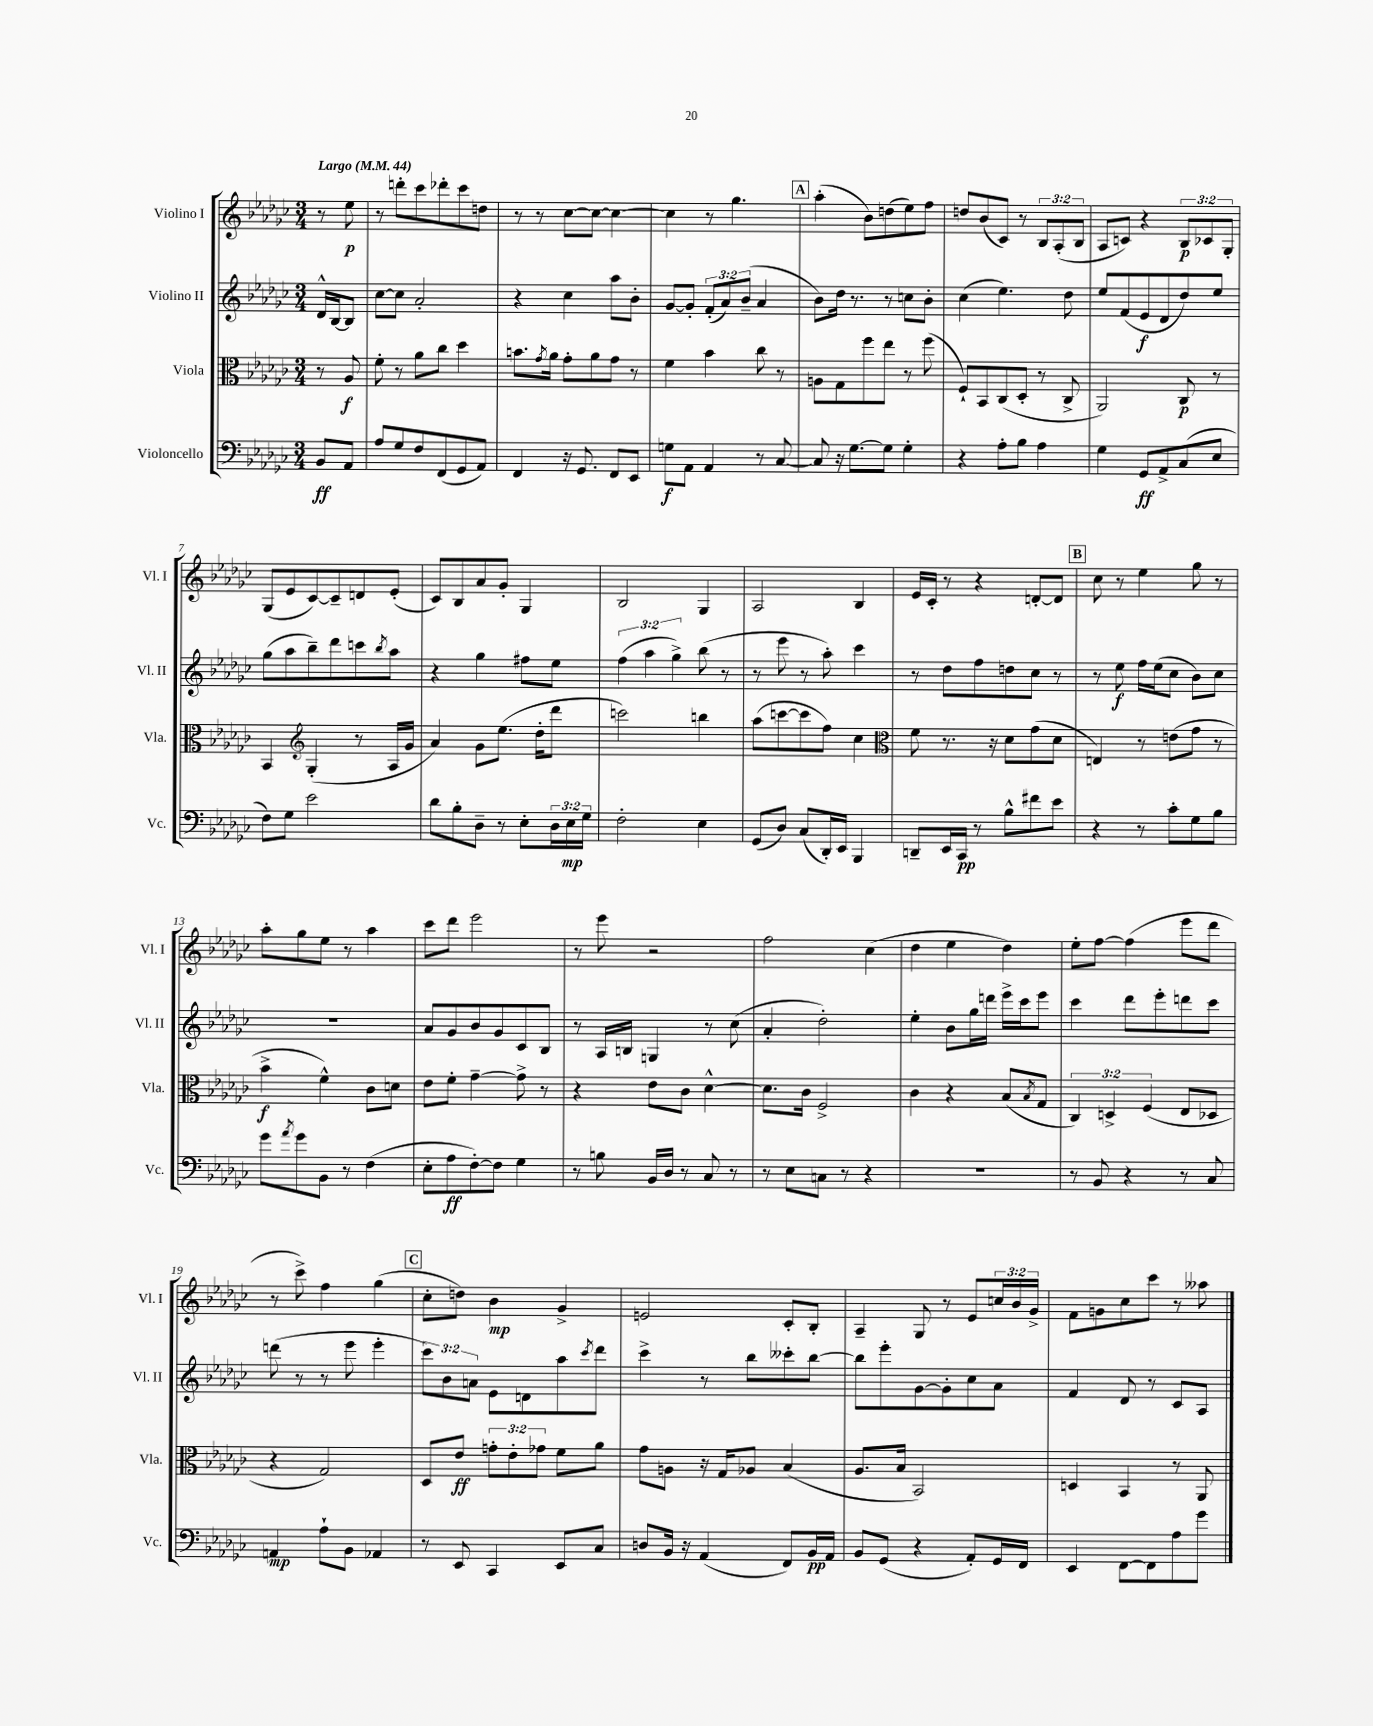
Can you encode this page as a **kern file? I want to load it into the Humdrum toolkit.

**kern	**dynam	**kern	**dynam	**kern	**dynam	**kern	**dynam
*part4	*part4	*part3	*part3	*part2	*part2	*part1	*part1
*staff4	*staff4	*staff3	*staff3	*staff2	*staff2	*staff1	*staff1
*I"Violoncello	*	*I"Viola	*	*I"Violino II	*	*I"Violino I	*
*I'Vc.	*	*I'Vla.	*	*I'Vl. II	*	*I'Vl. I	*
*clefF4	*	*clefC3	*	*clefG2	*	*clefG2	*
*k[b-e-a-d-g-c-]	*	*k[b-e-a-d-g-c-]	*	*k[b-e-a-d-g-c-]	*	*k[b-e-a-d-g-c-]	*
*M3/4	*	*M3/4	*	*M3/4	*	*M3/4	*
*MM44	*	*MM44	*	*MM44	*	*MM44	*
=	=	=	=	=	=	=	=
!	!	!	!	!	!	!LO:TX:a:B:t=Largo	!
8BB-/L	ff	8r	.	16d-^^/LL	.	8r	.
.	.	.	.	[16B-/J	.	.	.
8AA-/J	.	8A-/	f	8B-/J]	.	8ee-\	p
=1	=1	=1	=1	=1	=1	=1	=1
8A-/L	.	8f'\	.	[8cc-\L	.	8r	.
8G-/	.	8r	.	8cc-\J]	.	8dddn'\L	.
8F/	.	8a-\L	.	2a-'/	.	8ccc-\	.
(8FF/	.	8cc-\J	.	.	.	8ddd-X'\	.
8GG-/	.	4dd-\	.	.	.	8ccc-\	.
8AA-/J)	.	.	.	.	.	8ddn\J	.
=2	=2	=2	=2	=2	=2	=2	=2
4FF/	.	8.bn\L	.	4r	.	8r	.
.	.	.	.	.	.	8r	.
.	.	8qg-/	.	.	.	.	.
.	.	16a-\Jk	.	.	.	.	.
16r	.	8g-'\L	.	4cc-\	.	[8cc-\L	.
8.GG-/	.	.	.	.	.	.	.
.	.	8a-\	.	.	.	8cc-\J_	.
8FF/L	.	8g-\J	.	8aa-\L	.	4cc-\_	.
8EE-/J	.	8r	.	8b-'\J	.	.	.
=3	=3	=3	=3	=3	=3	=3	=3
8Gn\L	f	4f\	.	[8g-/L	.	4cc-\]	.
8AA-\J	.	.	.	8g-'/J]	.	.	.
4AA-/	.	4b-\	.	(12f'/L	.	8r	.
.	.	.	.	12a-/)	.	.	.
.	.	.	.	.	.	4.gg-\	.
.	.	.	.	(12b-~/J	.	.	.
8r	.	8cc-\	.	4a-/	.	.	.
[8C-/	.	8r	.	.	.	.	.
!!LO:REH:place=s1:t=A
=4	=4	=4	=4	=4	=4	=4	=4
8C-/]	.	8An\L	.	8b-\L)	.	(4aa-'\	.
16r	.	8G-\	.	16dd-\Jk	.	.	.
[8.G-\L	.	.	.	8.r	.	.	.
.	.	8ff\	.	.	.	8b-\L)	.
8G-\J]	.	8ee-\J	.	8r	.	(8ddn\	.
4G-'\	.	8r	.	8ccn\L	.	8ee-\)	.
.	.	(8ff\	.	8b-'\J	.	8ff\J	.
=5	=5	=5	=5	=5	=5	=5	=5
4r	.	8F`/L)	.	(4cc-\	.	8ddn/L	.
.	.	8BB-/	.	.	.	(8b-/	.
8A-'\L	.	(8C-/	.	4.ee-\)	.	8c-/J)	.
8B-\J	.	8D-'/J	.	.	.	8r	.
4A-\	.	8r	.	.	.	12B-/L	.
.	.	.	.	.	.	(12A-'/	.
.	.	8C-^/	.	8dd-\	.	.	.
.	.	.	.	.	.	12B-/J	.
=6	=6	=6	=6	=6	=6	=6	=6
4G-\	.	2AA-/)	.	8ee-/L	.	8A-/L	.
.	.	.	.	(8f/	.	8cn/J)	.
8GG-/L	ff	.	.	8e-/	f	4r	.
8AA-^/	.	.	.	8d-/	.	.	.
(8C-/	.	8C-/	p	8dd-/)	.	12B-/L	p
.	.	.	.	.	.	12c-X/	.
8E-/J	.	8r	.	8ee-/J	.	.	.
.	.	.	.	.	.	12G-'/J	.
!!LO:LB:g=z
=7	=7	=7	=7	=7	=7	=7	=7
8F\L)	.	4BB-/	.	(8gg-\L	.	(8G-/L	.
8G-\J	.	.	.	8aa-\	.	8e-/	.
*	*	*clefG2	*	*	*	*	*
2e-\	.	(4G-'/	.	8bb-~\)	.	[8c-/)	.
.	.	.	.	8ddd-\	.	8c-~/]	.
.	.	8r	.	8cccn\	.	8dn/	.
.	.	.	.	8qbb-/	.	.	.
.	.	16A-/LL	.	8aa-\J	.	(8e-'/J	.
.	.	16g-/JJ	.	.	.	.	.
=8	=8	=8	=8	=8	=8	=8	=8
8d-\L	.	4a-/)	.	4r	.	8c-/L)	.
8B-'\	.	.	.	.	.	8B-/	.
8D-~\J	.	8g-\L	.	4gg-\	.	8a-/	.
8r	.	(8.ee-\J	.	.	.	8g-'/J	.
8E-'\L	.	.	.	8ff#X\L	.	4G-/	.
.	.	16dd-'\KL	.	.	.	.	.
24D-\L	.	8ddd-\J	.	8ee-\J	.	.	.
24E-\	mp	.	.	.	.	.	.
24G-\JJ	.	.	.	.	.	.	.
=9	=9	=9	=9	=9	=9	=9	=9
2F'\	.	2cccn\)	.	(6ff\	.	2B-/	.
.	.	.	.	6aa-\	.	.	.
.	.	.	.	6gg-^\)	.	.	.
4E-\	.	4bbn\	.	(8bb-\	.	4G-/	.
.	.	.	.	8r	.	.	.
=10	=10	=10	=10	=10	=10	=10	=10
(8GG-/L	.	(8aa-\L	.	8r	.	2A-/	.
8D-/J)	.	[8cccn\	.	8eee-\	.	.	.
(8C-/L	.	8ccc\]	.	8r	.	.	.
16DD-'/L)	.	8ff\J)	.	8aa-'\)	.	.	.
16EE-/JJ	.	.	.	.	.	.	.
4BBB-/	.	4cc-\	.	4ccc-\	.	4B-/	.
=11	=11	=11	=11	=11	=11	=11	=11
*	*	*clefC3	*	*	*	*	*
8DDn~/L	.	8f\	.	8r	.	16e-/LL	.
.	.	.	.	.	.	16c-'/JJ	.
16EE-/L	.	8.r	.	8dd-\L	.	8r	.
16CC-/JJ	pp	.	.	.	.	.	.
8r	.	.	.	8ff\	.	4r	.
.	.	16r	.	.	.	.	.
8B-^^\L	.	8d-\L	.	8ddn\	.	.	.
8f#X\	.	(8g-\	.	8cc-\J	.	[8dn'/L	.
8e-\J	.	8d-\J	.	8r	.	8d/J]	.
!!LO:REH:place=s1:t=B
=12	=12	=12	=12	=12	=12	=12	=12
4r	.	4En/)	.	8r	.	8cc-\	.
.	.	.	.	8ee-\	f	8r	.
8r	.	8r	.	16ff\LL	.	4ee-\	.
.	.	.	.	(16ee-\J	.	.	.
8c-'\L	.	(8en\L	.	8cc-\J	.	.	.
8G-\	.	8g-\J	.	8b-\L)	.	8gg-\	.
8B-\J	.	8r	.	8cc-\J	.	8r	.
!!LO:LB:g=z
=13	=13	=13	=13	=13	=13	=13	=13
8g-\L	.	4b-^\	f	2.r	.	8aa-'\L	.
8qa-/	.	.	.	.	.	.	.
8g-\	.	.	.	.	.	8gg-\	.
8BB-\J	.	4f^^\)	.	.	.	8ee-\J	.
8r	.	.	.	.	.	8r	.
(4F\	.	8c-\L	.	.	.	4aa-\	.
.	.	8dn\J	.	.	.	.	.
=14	=14	=14	=14	=14	=14	=14	=14
8E-'\L	.	8e-\L	.	8a-/L	.	8ccc-\L	.
8A-\	ff	8f'\J	.	8g-/	.	8ddd-\J	.
[8F'\)	.	[4g-~\	.	8b-/	.	2eee-\	.
8F\J]	.	.	.	8g-/	.	.	.
4G-\	.	8g-^\]	.	8c-/	.	.	.
.	.	8r	.	8B-/J	.	.	.
=15	=15	=15	=15	=15	=15	=15	=15
8r	.	4r	.	8r	.	8r	.
8Bn\	.	.	.	16A-/LL	.	8eee-\	.
.	.	.	.	16Bn/JJ	.	.	.
16BB-/LL	.	8e-\L	.	4Gn/	.	2r	.
16D-/JJ	.	.	.	.	.	.	.
8r	.	8c-\J	.	.	.	.	.
8C-/	.	[4d-^^\	.	8r	.	.	.
8r	.	.	.	(8cc-\	.	.	.
=16	=16	=16	=16	=16	=16	=16	=16
8r	.	8.d-\L]	.	4a-'/	.	2ff\	.
8E-\L	.	.	.	.	.	.	.
.	.	16c-\Jk	.	.	.	.	.
8Cn\J	.	2F^/	.	2dd-'\)	.	.	.
8r	.	.	.	.	.	.	.
4r	.	.	.	.	.	(4cc-\	.
=17	=17	=17	=17	=17	=17	=17	=17
2.r	.	4c-\	.	4ee-'\	.	4dd-\	.
.	.	4r	.	8b-\L	.	4ee-\	.
.	.	.	.	16gg-\L	.	.	.
.	.	.	.	16dddn\JJ	.	.	.
.	.	(8B-/L	.	16eee-^\LL	.	4dd-\)	.
.	.	.	.	16ccc-\J	.	.	.
.	.	8qB-/	.	.	.	.	.
.	.	8G-/J	.	8eee-\J	.	.	.
=18	=18	=18	=18	=18	=18	=18	=18
8r	.	6C-/)	.	4ccc-\	.	8ee-'\L	.
8BB-/	.	.	.	.	.	[8ff\J	.
.	.	6Dn^/	.	.	.	.	.
4r	.	.	.	8ddd-\L	.	(4ff\]	.
.	.	(6F/	.	.	.	.	.
.	.	.	.	8eee-'\	.	.	.
8r	.	8E-/L	.	8dddn\	.	8eee-\L	.
8C-/	.	8D-X/J	.	8ccc-\J	.	8ddd-\J	.
!!LO:LB:g=z
=19	=19	=19	=19	=19	=19	=19	=19
4AAn/	mp	4r	.	(8dddn\	.	8r	.
.	.	.	.	8r	.	8ccc-^\)	.
8A-`\L	.	2G-/)	.	8r	.	4ff\	.
8BB-\J	.	.	.	8eee-\	.	.	.
4AA-X/	.	.	.	4eee-'\	.	(4gg-\	.
!!LO:REH:place=s1:t=C
=20	=20	=20	=20	=20	=20	=20	=20
8r	.	8D-/L	.	12ccc-\L)	.	8cc-'\L	.
.	.	.	.	12b-\	.	.	.
8EE-/	.	8e-/J	ff	.	.	8ddn\J)	.
.	.	.	.	12an\J	.	.	.
4CC-/	.	12gn'\L	.	8e-\L	.	4b-\	mp
.	.	12e-'\	.	.	.	.	.
.	.	.	.	8dn\	.	.	.
.	.	12g-X\J	.	.	.	.	.
8EE-/L	.	8f\L	.	8aa-\	.	4g-^/	.
.	.	.	.	8qccc-/	.	.	.
8C-/J	.	8a-\J	.	8ddd-\J	.	.	.
=21	=21	=21	=21	=21	=21	=21	=21
8Dn/L	.	8g-\L	.	4ccc-^\	.	2en/	.
16BB-/Jk	.	8An\J	.	.	.	.	.
16r	.	.	.	.	.	.	.
(4AA-/	.	16r	.	8r	.	.	.
.	.	16G-/KL	.	.	.	.	.
.	.	8A-X/J	.	8bb-\L	.	.	.
8FF/L)	.	(4B-/	.	8ccc--X'\	.	8c-'/L	.
16BB-/L	pp	.	.	[8bb-\J	.	8B-'/J	.
16AA-/JJ	.	.	.	.	.	.	.
=22	=22	=22	=22	=22	=22	=22	=22
8BB-/L	.	8.A-/L	.	8bb-\L]	.	4A-~/	.
(8GG-/J	.	.	.	8eee-'\	.	.	.
.	.	16B-/Jk	.	.	.	.	.
4r	.	2BB-/)	.	[8g-\	.	8G-/	.
.	.	.	.	8g-'\]	.	8r	.
8AA-'/L)	.	.	.	8cc-\	.	8e-/L	.
16GG-/L	.	.	.	8a-\J	.	24ccn/L	.
.	.	.	.	.	.	24b-/	.
16FF/JJ	.	.	.	.	.	.	.
.	.	.	.	.	.	24g-^/JJ	.
=23	=23	=23	=23	=23	=23	=23	=23
4EE-/	.	4Dn/	.	4f/	.	8f\L	.
.	.	.	.	.	.	8gn\	.
[8FF\L	.	4BB-/	.	8d-/	.	8cc-\	.
8FF\]	.	.	.	8r	.	8ccc-\J	.
8A-\	.	8r	.	8c-/L	.	8r	.
8g-\J	.	8AA-/	.	8A-/J	.	8aa--X\	.
==	==	==	==	==	==	==	==
*-	*-	*-	*-	*-	*-	*-	*-
